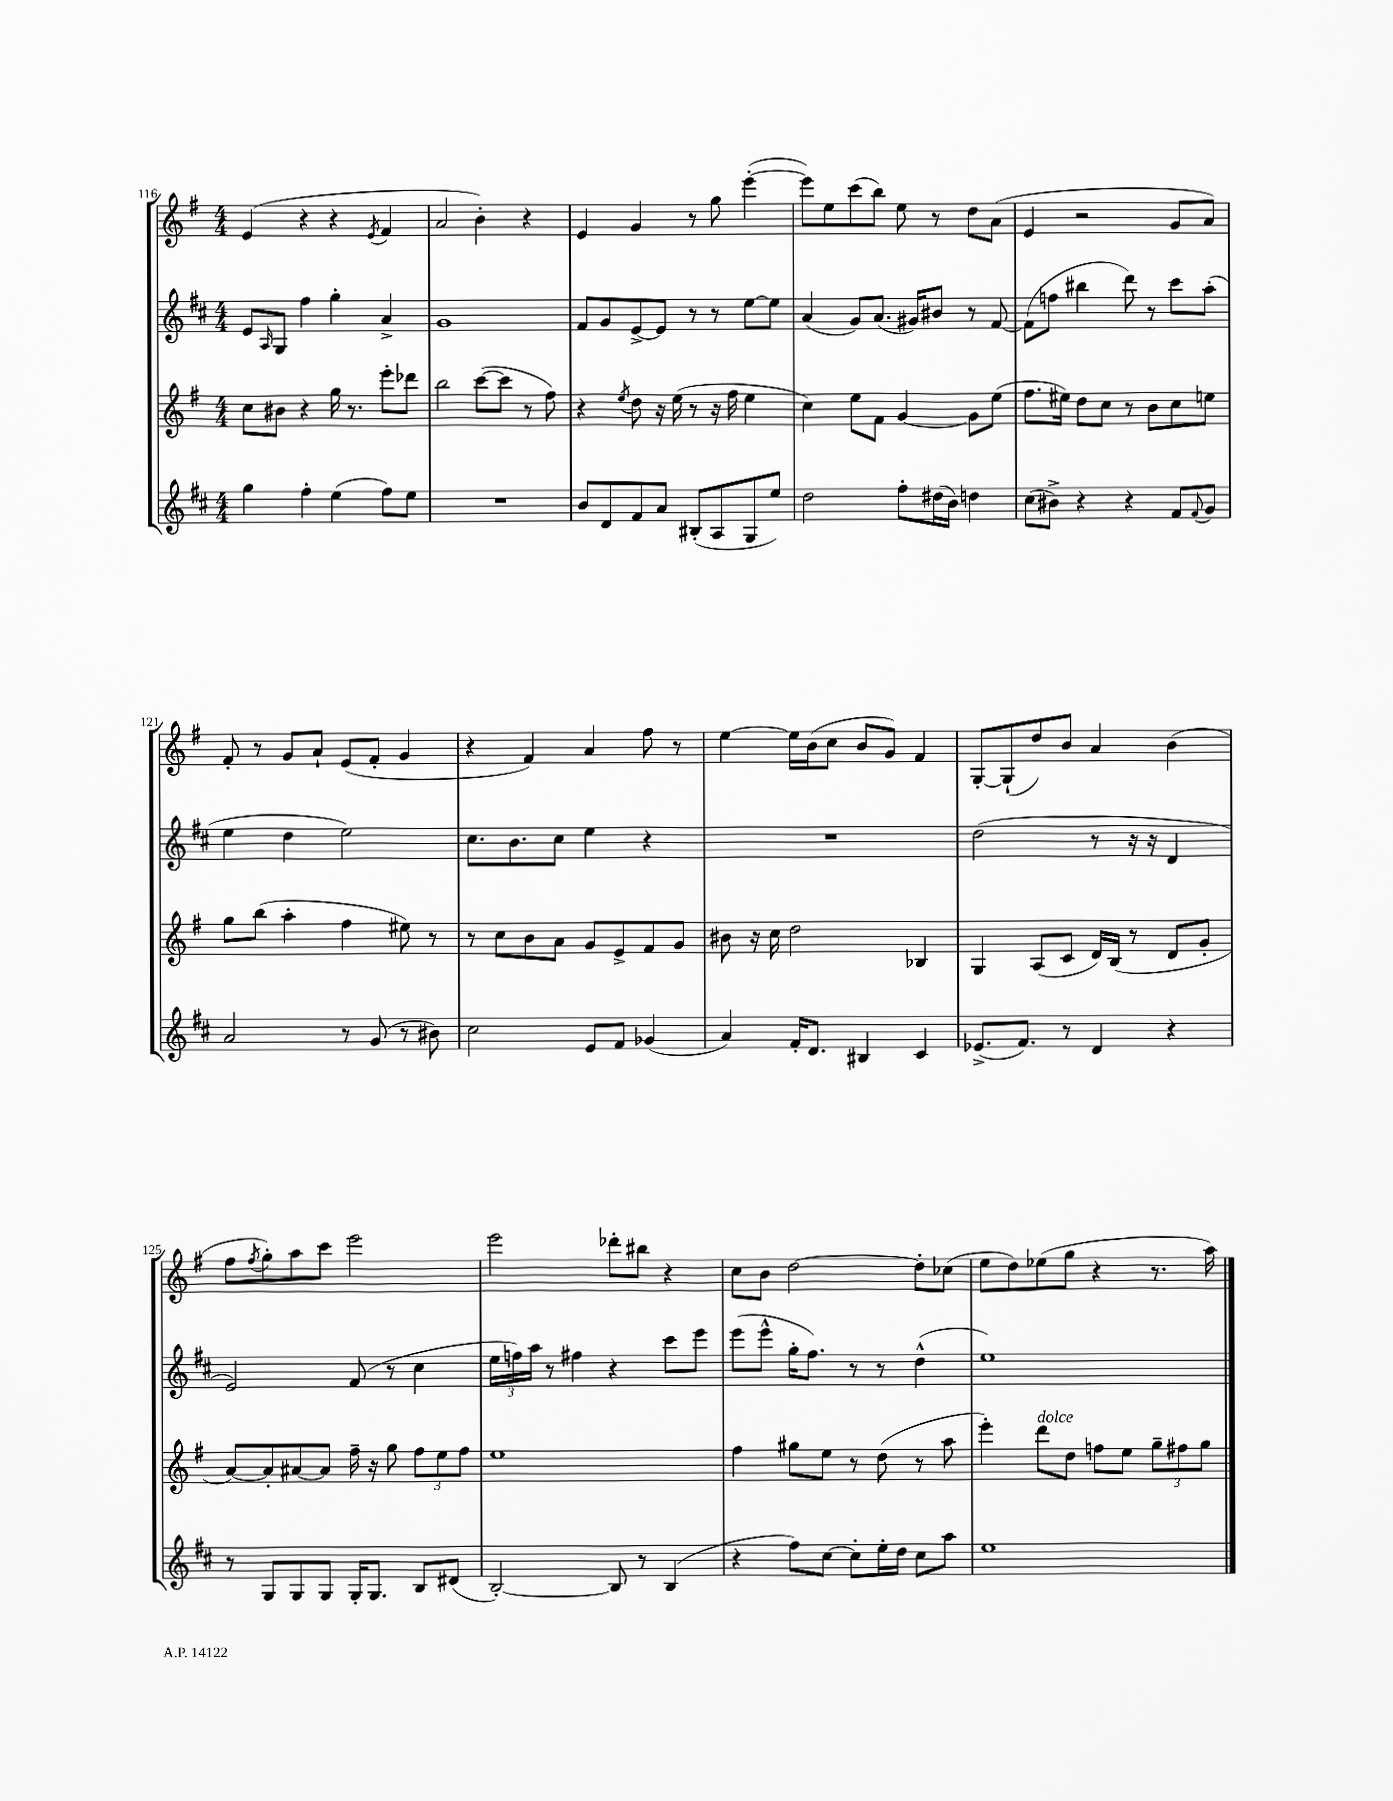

**kern	**kern	**kern	**kern
*part4	*part3	*part2	*part1
*staff4	*staff3	*staff2	*staff1
*clefG2	*clefG2	*clefG2	*clefG2
*k[f#c#]	*k[f#]	*k[f#c#]	*k[f#]
*M4/4	*M4/4	*M4/4	*M4/4
=116	=116	=116	=116
4gg\	8cc\L	8e/L	(4e/
.	.	16qqA/	.
.	8b#X\J	8G/J	.
4ff#'\	4r	4ff#\	4r
(4ee\	16gg\	4gg'\	4r
.	8.r	.	.
.	.	.	8qe/
8ff#\L)	8eee'\L	4a^/	4f#/
8ee\J	8ddd-X\J	.	.
=117	=117	=117	=117
1r	2bb\	1g	2a/
.	([8ccc\L	.	4b'\)
.	8ccc\J]	.	.
.	8r	.	4r
.	8ff#\)	.	.
=118	=118	=118	=118
8b/L	4r	8f#/L	4e/
8d/	.	8g/	.
.	8qee/	.	.
8f#/	8dd\	[8e^/	4g/
8a/J	16r	8e/J]	.
.	(16ee\	.	.
(8B#X'/L	8r	8r	8r
8A/	16r	8r	8gg\
.	16ff#\	.	.
8G/	4ee\	[8ee\L	([4eee'\
8ee/J)	.	8ee\J]	.
=119	=119	=119	=119
2dd\	4cc\)	(4a/	8eee\L])
.	.	.	8ee\
.	8ee\L	8g/L)	(8ccc\
.	8f#\J	(8.a/J	8bb\J)
8ff#'\L	[4g/	.	8ee\
.	.	16g#X/KL)	.
(16dd#X\L	.	8b#X/J	8r
16b\JJ)	.	.	.
4ddn\	8g\L]	8r	8dd\L
.	(8ee\J	[8f#/	(8a\J
=120	=120	=120	=120
(8cc#\L	8.ff#\L	(8f#\L]	4e/
8b#X^\J)	.	8ffn\J	.
.	16ee#X\Jk)	.	.
4r	8dd\L	4bb#X\	2r
.	8cc\J	.	.
4r	8r	8ddd\)	.
.	8b\L	8r	.
8f#/L	8cc\	8ccc#\L	8g/L
8qqf#/	.	.	.
8g/J	8een\J	(8aa'\J	8a/J)
!!LO:LB:g=z
=121	=121	=121	=121
2a/	8gg\L	4ee\	8f#'/
.	(8bb\J	.	8r
.	4aa'\	4dd\	8g/L
.	.	.	8a`/J
8r	4ff#\	2ee\)	(8e/L
(8g/	.	.	8f#'/J
8r	8ee#X\)	.	4g/
8b#X\)	8r	.	.
=122	=122	=122	=122
2cc#\	8r	8.cc#\L	4r
.	8cc\L	.	.
.	.	8.b\	.
.	8b\	.	4f#/)
.	8a\J	8cc#\J	.
8e/L	8g/L	4ee\	4a/
8f#/J	8e^/	.	.
(4g-X/	8f#/	4r	8ff#\
.	8g/J	.	8r
=123	=123	=123	=123
4a/)	8b#X\	1r	[4ee\
.	16r	.	.
.	16cc\	.	.
16f#'/KL	2dd\	.	16ee\LL]
8.d/J	.	.	(16b\J
.	.	.	8cc\J
4B#X/	.	.	8b/L
.	.	.	8g/J)
4c#/	4B-X/	.	4f#/
=124	=124	=124	=124
(8.e-X^/L	4G/	(2dd\	[8G'/L
.	.	.	(8G`/]
8.f#/J)	.	.	.
.	(8A/L	.	8dd/)
8r	8c/J	.	8b/J
4d/	16d/LL)	8r	4a/
.	(16B/JJ	.	.
.	8r	16r	.
.	.	16r	.
4r	8d/L	4d/	(4b\
.	8g'/J	.	.
!!LO:LB:g=z
=125	=125	=125	=125
8r	[8a/L)	2e/)	8ff#\L
.	.	.	8qff#/
8G/L	8a'/]	.	8gg'\)
8G/	[8a#X/	.	8aa\
8G/J	8a#/J]	.	8ccc\J
16G'/KL	16ff#~\	(8f#/	2eee\
8.G/J	16r	.	.
.	8gg\	8r	.
8B/L	12ff#\L	4cc#\	.
.	12ee\	.	.
(8d#X/J	.	.	.
.	12ff#\J	.	.
=126	=126	=126	=126
[2B'/)	1ee	24ee\LL	2eee\
.	.	24ffn\)	.
.	.	24aa\JJ	.
.	.	8r	.
.	.	4ff#X\	.
8B/]	.	4r	8ddd-X'\L
8r	.	.	8bb#X\J
(4B/	.	8ccc#\L	4r
.	.	8eee\J	.
=127	=127	=127	=127
4r	4ff#\	(8eee\L	8cc\L
.	.	8eee^^\J	8b\J
8ff#\L)	8gg#X\L	16gg'\KL	[2dd\
.	.	8.ff#\J)	.
[8cc#\J	8ee\J	.	.
8cc#'\L]	8r	8r	.
16ee'\L	(8dd\	8r	.
16dd\JJ	.	.	.
8cc#\L	8r	(4dd^^\	8dd'\L]
8aa\J	8aa\	.	(8cc-X\J
=128	=128	=128	=128
1ee	4eee'\)	1ee)	8ee\L
.	.	.	8dd\)
!	!LO:TX:a:i:t=dolce	!	!
.	8ddd\L	.	(8ee-X\
.	8dd\J	.	8gg\J
.	8ffn\L	.	4r
.	8ee\J	.	.
.	12gg~\L	.	8.r
.	12ff#X\	.	.
.	12gg\J	.	.
.	.	.	16aa\)
==	==	==	==
*-	*-	*-	*-
